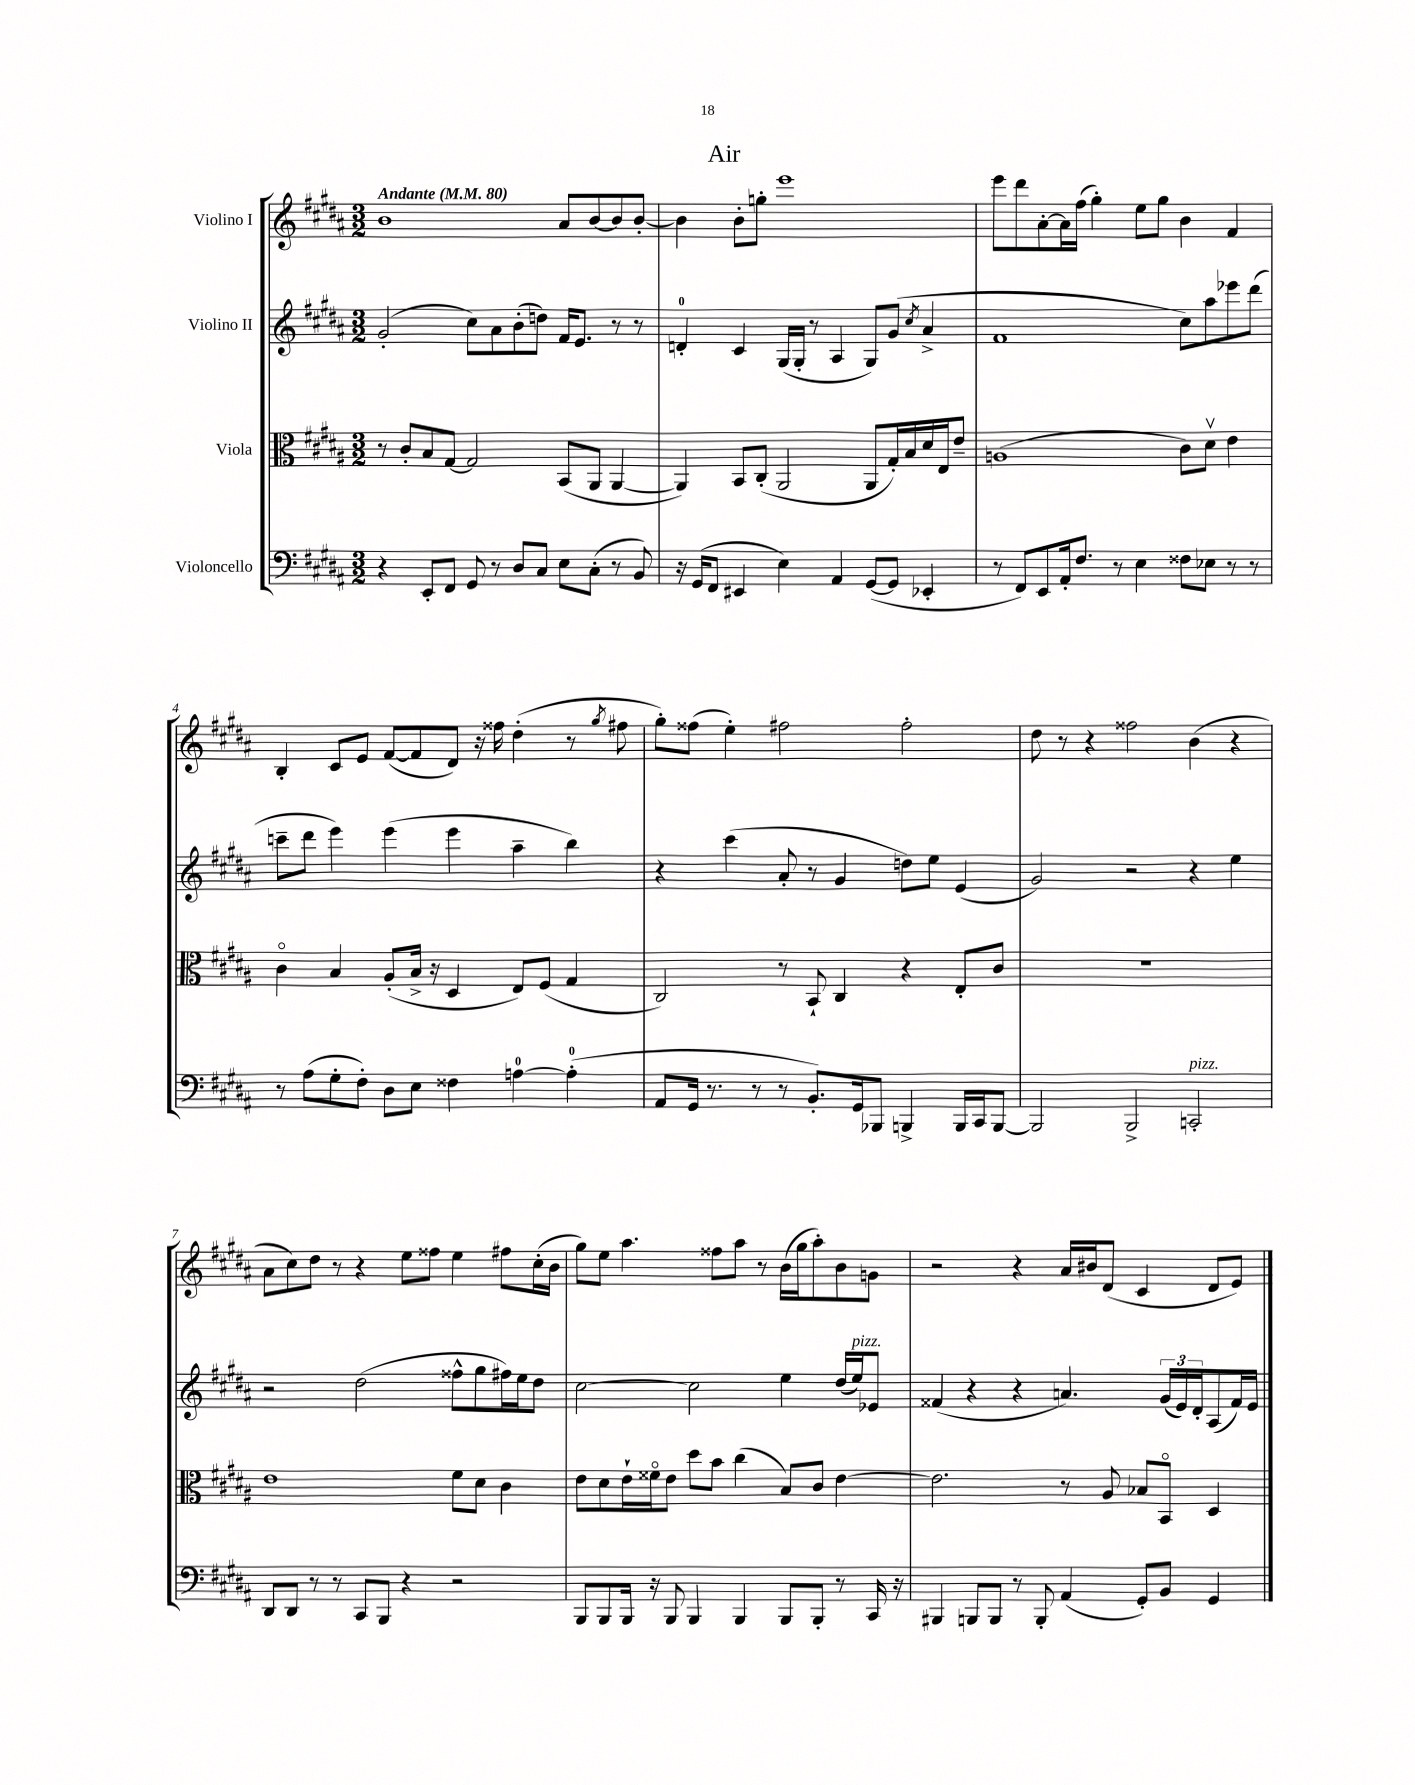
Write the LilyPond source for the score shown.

\header { title = "Air" }
<<
\new StaffGroup <<
\new Staff = "s0" \with { instrumentName = "Violino I" } {
    \clef treble \key b \major \numericTimeSignature \time 3/2 \tempo "Andante" 4 = 80
    b'1 ais'8 b'8~ b'8 b'8~-. |
    b'4 b'8-. g''8-. e'''1 |
    e'''8 dis'''8 ais'8~-. ais'16 fis''16( gis''4-.) e''8 gis''8 b'4 fis'4 |
    b4-. cis'8 e'8 fis'8~( fis'8 dis'8) r16 fisis''16 dis''4-.( r8 \acciaccatura { gis''8 } fis''8 |
    gis''8-.) fisis''8( e''4-.) fis''2 fis''2-. |
    dis''8 r8 r4 fisis''2 b'4( r4 |
    ais'8 cis''8) dis''8 r8 r4 e''8 fisis''8 e''4 fis''8 cis''16-.( b'16 |
    gis''8) e''8 ais''4. fisis''8 ais''8 r8 b'16( gis''16 ais''8-.) b'8 g'8 |
    r2 r4 ais'16 bis'16 dis'8( cis'4 dis'8 e'8) \bar "|." |
}
\new Staff = "s1" \with { instrumentName = "Violino II" } {
    \clef treble \key b \major \numericTimeSignature \time 3/2
    gis'2-.( cis''8) ais'8 b'8-.( d''8) fis'16 e'8. r8 r8 |
    d'4-0-. cis'4 gis16( gis16-. r8 ais4 gis8) gis'8( \acciaccatura { cis''8 } ais'4-> |
    fis'1 cis''8) ais''8 ees'''8 dis'''8( |
    c'''8-- dis'''8 e'''4) e'''4( e'''4 ais''4-- b''4) |
    r4 cis'''4( ais'8-. r8 gis'4 d''8) e''8 e'4( |
    gis'2) r2 r4 e''4 |
    r2 dis''2( fisis''8-^ gis''8 fis''16) e''16 dis''8 |
    cis''2~ cis''2 e''4 dis''16( e''16^\markup { \italic "pizz." }) ees'8 |
    fisis'4( r4 r4 a'4.) \tuplet 3/2 { gis'16( e'16) dis'16-. } ais8( fisis'16) e'16 \bar "|." |
}
\new Staff = "s2" \with { instrumentName = "Viola" } {
    \clef alto \key b \major \numericTimeSignature \time 3/2
    r8 cis'8-. b8 gis8~ gis2 b,8( ais,8 ais,4~ |
    ais,4) b,8 cis8-.( ais,2 ais,8 gis16-.) b16 dis'16 e16 e'8-- |
    a1( cis'8) dis'8\upbow e'4 |
    cis'4\flageolet b4 ais8-.( b16-> r16 dis4 e8) fis8( gis4 |
    cis2) r8 b,8-! cis4 r4 e8-. cis'8 |
    R1. |
    e'1 fis'8 dis'8 cis'4 |
    e'8 dis'8 e'16-! fisis'16\flageolet e'8 dis''8 b'8 cis''4( b8) cis'8 e'4~ |
    e'2. r8 ais8 bes8 b,8\flageolet dis4 \bar "|." |
}
\new Staff = "s3" \with { instrumentName = "Violoncello" } {
    \clef bass \key b \major \numericTimeSignature \time 3/2
    r4 e,8-. fis,8 gis,8 r8 dis8 cis8 e8 cis8-.( r8 b,8) |
    r16 gis,16( fis,8 eis,4 e4) ais,4 gis,8~( gis,8 ees,4-. |
    r8 fis,8) e,8 ais,16-. fis8. r8 e4 fisis8 ees8 r8 r8 |
    r8 ais8( gis8-. fis8-.) dis8 e8 fisis4 a4-0~ a4-0-.( |
    ais,8 gis,16 r8. r8 r8 b,8.-.) gis,16 bes,,8 b,,4-> b,,16 cis,16 b,,8~ |
    b,,2 b,,2-> c,2-.^\markup { \italic "pizz." } |
    dis,8 dis,8 r8 r8 cis,8 b,,8 r4 r2 |
    b,,8 b,,8 b,,16 r16 b,,8 b,,4 b,,4 b,,8 b,,8-. r8 cis,16 r16 |
    bis,,4 b,,8 b,,8 r8 b,,8-. ais,4( gis,8-.) b,8 gis,4 \bar "|." |
}
>>
>>
